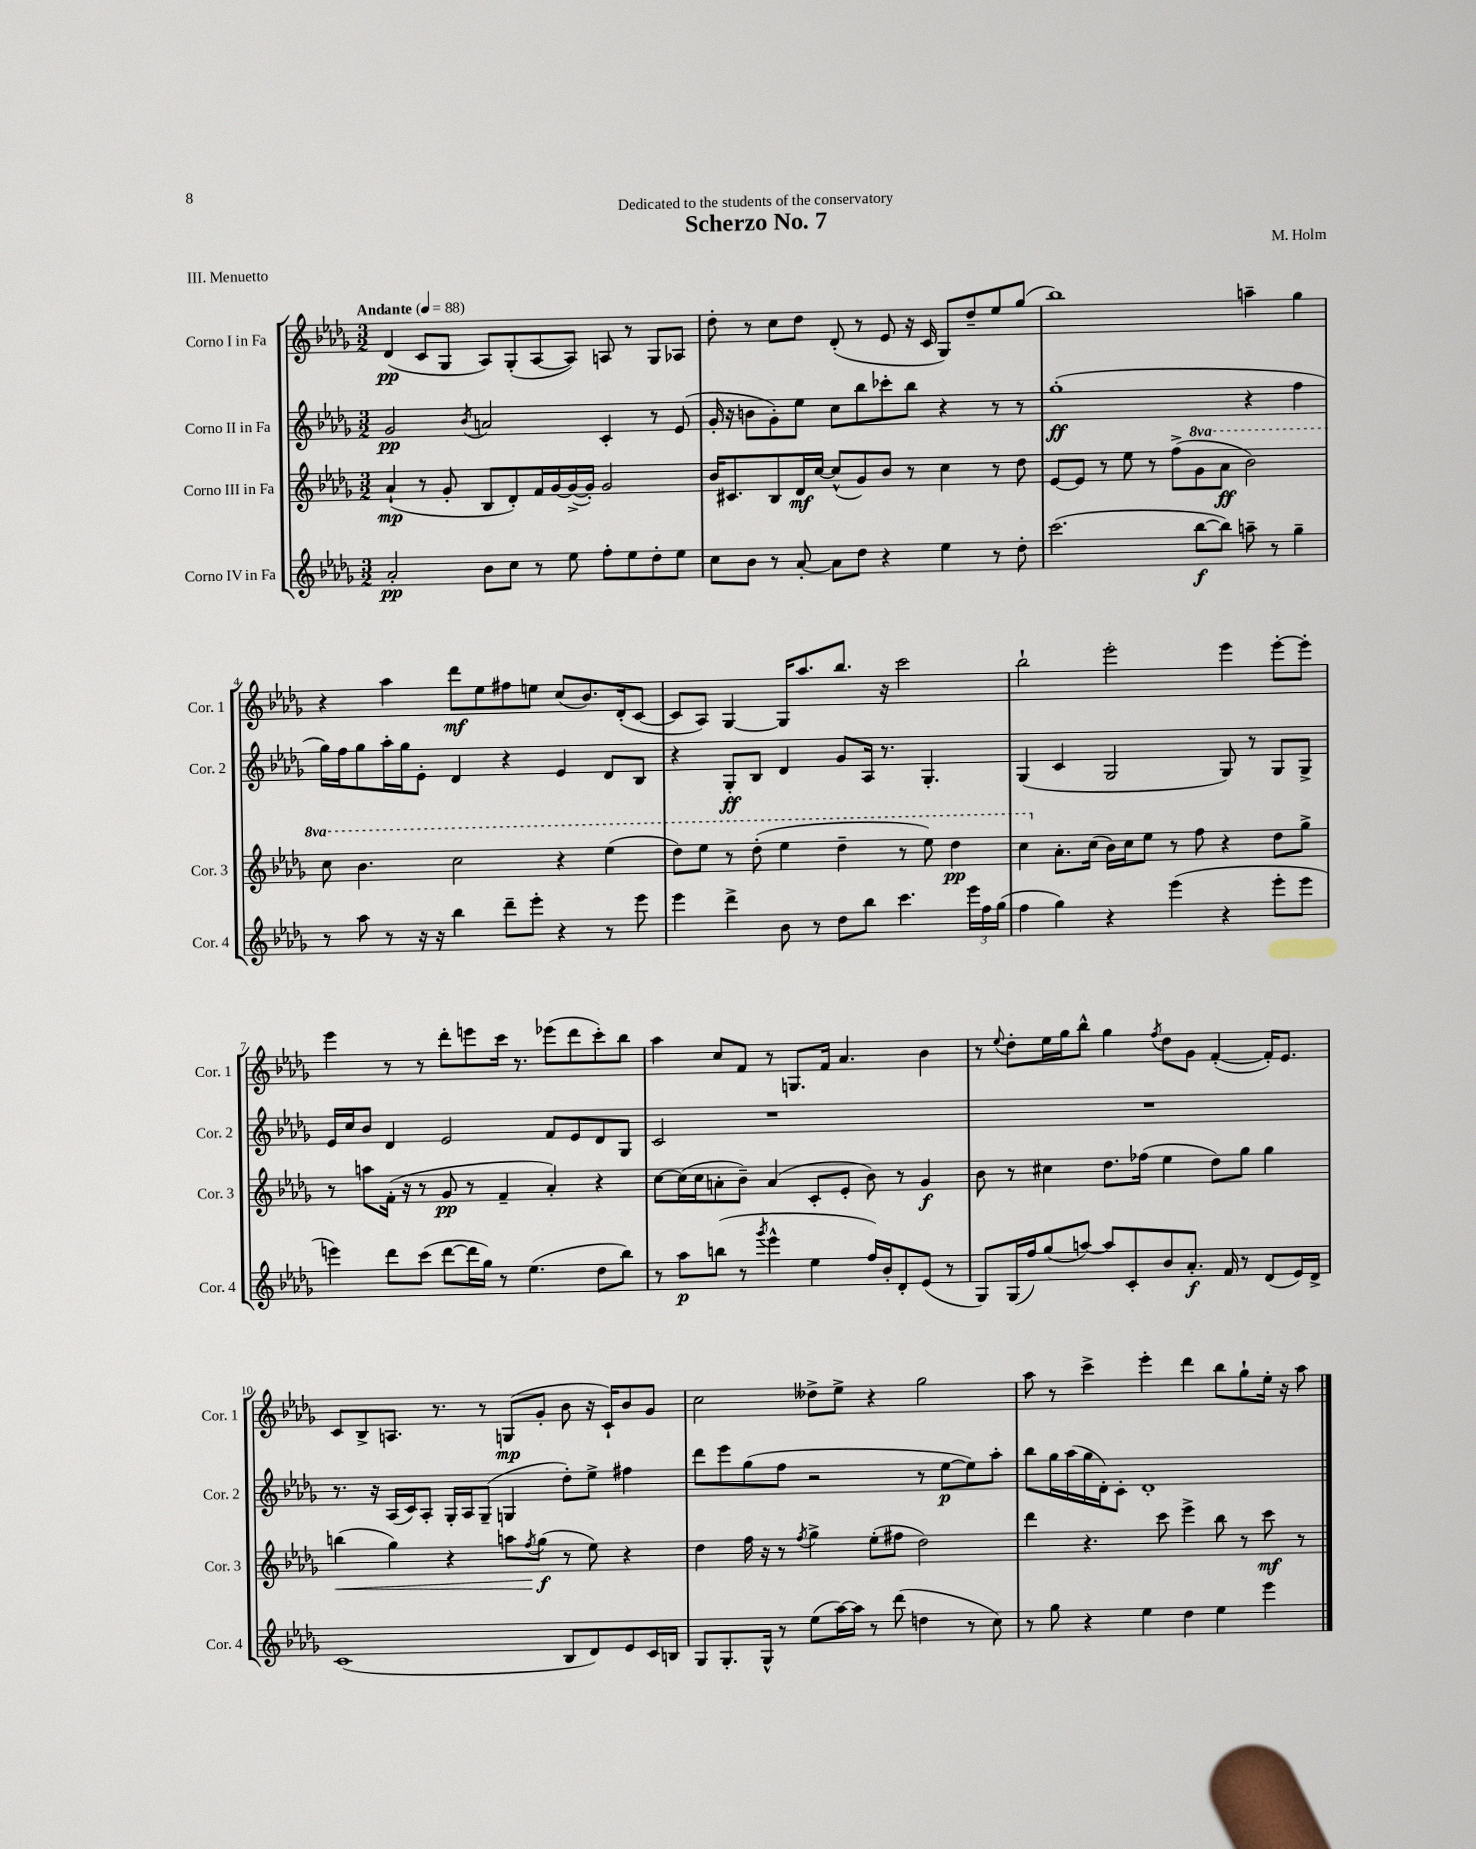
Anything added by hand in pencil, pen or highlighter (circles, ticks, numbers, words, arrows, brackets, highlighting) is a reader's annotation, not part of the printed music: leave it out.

**kern	**kern	**kern	**kern
*staff4	*staff3	*staff2	*staff1
*clefG2	*clefG2	*clefG2	*clefG2
*k[b-e-a-d-g-]	*k[b-e-a-d-g-]	*k[b-e-a-d-g-]	*k[b-e-a-d-g-]
*M3/2	*M3/2	*M3/2	*M3/2
*MM88	*MM88	*MM88	*MM88
2a-'	(4a-`	2g-	(4d-
.	8r	.	8c
.	8g-'	.	8G-
.	.	8qb-	.
8b-	8B-	2a	8A-)
8cc	8d-')	.	(8G-'
8r	16f	.	[8A-
.	[16g-	.	.
8ee-	(16g-^_	.	8A-])
.	16g-'])	.	.
8ff'	2g-	4c'	8A
8ee-	.	.	8r
8dd-'	.	8r	8G-
8ee-	.	(8e-	8A-
=	=	=	=
8cc	16b-	16g-'	8dd-'
.	8.c#	16r	.
8b-	.	8b	8r
8r	8B-	8g-')	8cc
[8a-'	16d-	8ee-	8dd-
.	[16cc	.	.
8a-]	(8cc^^]	8cc	(8d-'
8dd-	8g-)	8bb-	8r
4r	8b-	8ccc-'	8e-
.	8r	8bb-	16r
.	.	.	16c
4ee-	4cc	4r	8G-)
.	.	.	8dd-~
8r	8r	8r	8ee-
8dd-'	8dd-	8r	(8gg-
=	=	=	=
(2.ccc	[8e-	(1gg-'	1bb-)
.	8e-]	.	.
.	8r	.	.
.	8ee-	.	.
.	8r	.	.
.	(8ff^	.	.
[8bb-	8gg-	.	.
8bb-])	8aa-	.	.
8aa~	2bb-)	4r	4aa~
8r	.	.	.
4gg-~	.	4ff	4gg-
=	=	=	=
8r	8ccc	16gg-)	4r
.	.	16ff	.
8aa-	4.bb-	8gg-	.
8r	.	16aa-'	4aa-
.	.	16gg-	.
16r	.	8e-'	.
16r	.	.	.
4bb-	2ccc	4d-	8ddd-
.	.	.	8ee-
8ddd-~	.	4r	8ff#
8eee-'	.	.	8ee
4r	4r	4e-	(8cc
.	.	.	8.b-)
8r	(4eee-	8d-	.
.	.	.	(16d-'
8eee-	.	8B-	[8c
=	=	=	=
4eee-	8ddd-)	4r	8c]
.	8eee-	.	8A-)
4ddd-^	8r	8G-'	[4G-
.	(8ddd-'	8B-	.
8b-	4eee-	4d-	16G-]
.	.	.	8.aa-
8r	.	.	.
8dd-	4ddd-~	8g-	8.bb-
8bb-	.	16A-	.
.	.	8.r	16r
4.ccc	8r	.	2ccc
.	8eee-)	4.G-'	.
.	4ddd-	.	.
24eee-	.	.	.
24ff	.	.	.
(24gg-	.	.	.
=	=	=	=
4ff	4ccc	(4G-	2bb-`
4gg-)	8.a-'	4c	.
.	(16cc	.	.
4r	16b-)	2G-	2eee-'
.	16cc	.	.
.	8ee-	.	.
(4eee-	8r	.	.
.	8ff	.	.
4r	4r	8G-)	4eee-
.	.	8r	.
8eee-'	8dd-	8G-	[8eee-'
8eee-	8gg-^	8G-^	8eee-']
=	=	=	=
4eee)	8r	16e-	4eee-
.	.	16cc	.
.	8aa	8b-	.
8ddd-	(16f'	4d-	8r
.	16r	.	.
(8ccc	8r	.	8r
[8ddd-	8g-	2e-	8ddd-'
16ddd-]	8r	.	8eee
16gg-)	.	.	.
8r	4f~	.	16ccc
.	.	.	8.r
(4.ee-	.	.	.
.	4a-')	8f	(8eee-
.	.	8e-	8ddd-
8dd-	4r	8d-	8ccc')
8bb-)	.	8G-	8bb-
=	=	=	=
8r	[8cc	2c	4aa-
8aa-	(16cc]	.	.
.	16cc	.	.
(8bb	8a'	.	8cc
8r	8b-~)	.	8f
8qggg-	.	.	.
4eee-^^	(4a	1r	8r
.	.	.	8.G
4ee-	8c'	.	.
.	.	.	16f
.	8e-'	.	4.a-
16ff)	8b-)	.	.
16b-'	.	.	.
8d-'	8r	.	.
(8e-	4g-	.	4b-
8r	.	.	.
=	=	=	=
8G-)	8b-	1.r	8r
.	.	.	8qqee-
(16G-	8r	.	8dd-'
16ff)	.	.	.
(8gg-	4cc#	.	16ee-
.	.	.	16gg-
[8aa)	.	.	8bb-^^
8aa]	8.dd-	.	4gg-
8c'	.	.	.
.	(16ff-	.	.
.	.	.	8qff
8b-	4ee-	.	8dd-
8.a-'	.	.	8g-
.	8dd-)	.	([4f'
16f	.	.	.
8r	8gg-	.	.
(8d-	4gg-	.	16f'])
.	.	.	8.e-
16e-)	.	.	.
16d-^	.	.	.
=	=	=	=
(1c	(4bb	8.r	8c
.	.	.	8B-^
.	.	16r	.
.	4gg-)	(16A-	8.A
.	.	16c)	.
.	.	8A-'	.
.	.	.	8.r
.	4r	16G-'	.
.	.	16A-	.
.	.	(8G-~	8r
.	8aa	4G	(8G
.	8qff	.	.
.	(8gg-	.	8g-'
8B-	8r	8dd-')	8b-
8d-)	8ee-)	8ee-^	16r
.	.	.	16c`)
8e-	4r	4ff#	8b-
16c	.	.	8g-
16B	.	.	.
=	=	=	=
8G-	4dd-	8ddd-	2cc
8.G-'	.	8eee-	.
.	16ff	(8gg-	.
16G-^^	16r	.	.
8r	8r	8ff	.
.	8qff	.	.
(8ee-	4gg-^	2r	8dd--^
[16aa-)	.	.	8ee-^
16aa-]	.	.	.
8r	(8ee-'	.	4r
(8ddd-	8ff#	.	.
4dd	2dd-)	8r	2gg-
.	.	[8ee-	.
8r	.	8ee-])	.
8cc)	.	8aa-'	.
=	=	=	=
8r	4ddd-	8bb-	8aa-
8gg-	.	16gg-	8r
.	.	(16aa-	.
4r	4.r	16gg-	4ccc^
.	.	16d-')	.
.	.	8c'	.
4ee-	.	1d-'	4eee-'
.	8ccc	.	.
4dd-	4eee-^	.	4ddd-
4ee-	8bb-	.	8bb-
.	8r	.	8gg-`
4eee-	8ccc	.	16ee-'
.	.	.	16r
.	8r	.	8aa-
==	==	==	==
*-	*-	*-	*-
